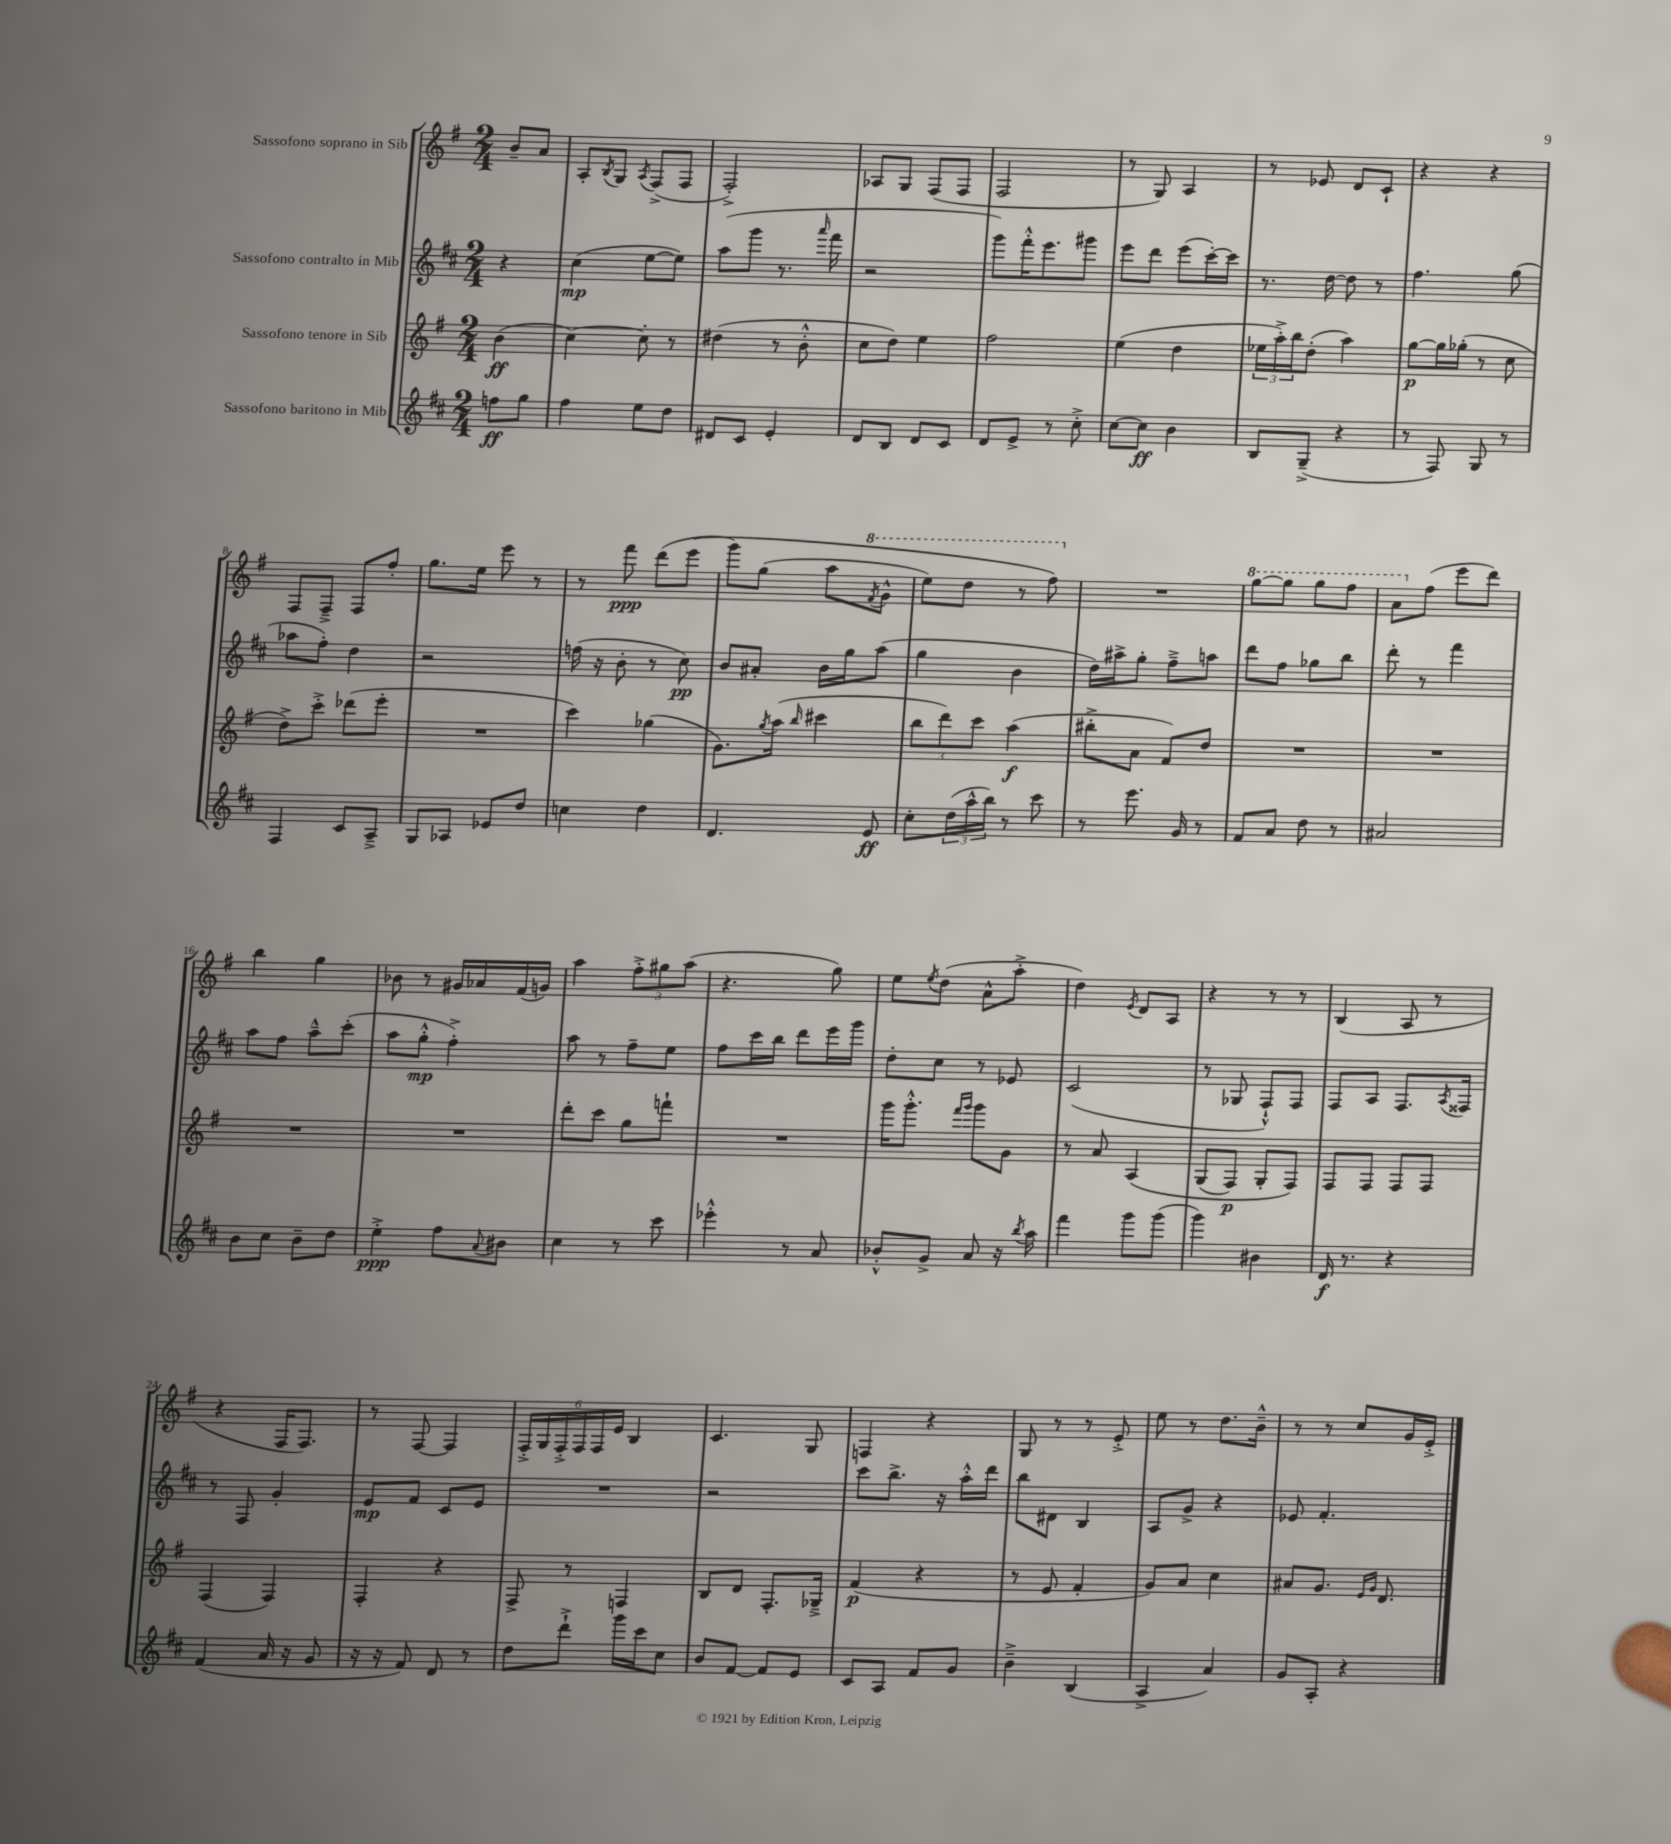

**kern	**kern	**kern	**kern
*staff4	*staff3	*staff2	*staff1
*clefG2	*clefG2	*clefG2	*clefG2
*k[f#c#]	*k[f#]	*k[f#c#]	*k[f#]
*M2/4	*M2/4	*M2/4	*M2/4
8ff\L	(4b\	4r	8b~/L
8gg\J	.	.	8a/J
=	=	=	=
4ff#\	[4cc\)	(4cc#\	8A'/L
.	.	.	8qB/
.	.	.	8G/J
.	.	.	8qA/
8ee\L	8cc'\]	[8ee\L	(8F#^/L
8dd\J	8r	8ee\]J)	8F#/J
=	=	=	=
8d#/L	(4dd#\	(8aa\L	2F#'^/)
8c#/J	.	8ggg\J	.
4e'/	8r	8.r	.
.	8b'^^\	.	.
.	.	16qqaaa/	.
.	.	16fff#\	.
=	=	=	=
8d/L	8cc\L	2r	8A-/L
8B/J	8dd\J)	.	8G/J
8d/L	4ee\	.	(8F#/L
8c#/J	.	.	8F#/J
=	=	=	=
8d/L	2ff#\	8ggg\L)	2F#/
8e^/J	.	16fff#'^^\K	.
.	.	8.eee\	.
8r	.	.	.
8cc#'^\	.	8ggg#\J	.
=	=	=	=
[8cc#\L	(4ee\	8eee\L	8r
8cc#\]J	.	8ddd\J	8G/)
4b\	4dd\	(8eee\L	4A/
.	.	[16ccc#'\L)	.
.	.	16ccc#\]JJ	.
=	=	=	=
8B/L	24ee-\LL	8.r	8r
.	24aa'^\)	.	.
.	24bb\J	.	.
(8G~^/J	(8dd'\J	.	8e-/
.	.	[16dd\	.
4r	4aa\)	8dd\]	8d/L
.	.	8r	8c`/J
=	=	=	=
8r	[8gg\L	4.ff#\	4r
8F#/)	16gg\]L	.	.
.	(16gg-'\JJ	.	.
8G/	8r	.	4r
8r	8cc\	(8gg\	.
=	=	=	=
4F#/	8dd^\L)	8aa-\L	8F#/L
.	8ccc'^\J	8ff#'\J)	8F#~^/J
8c#/L	(8ddd-\L	4dd\	8F#/L
8A~^/J	8eee'\J	.	8ff#'/J
=	=	=	=
8G/L	2r	2r	8.gg\L
8A-/J	.	.	.
.	.	.	16ee\Jk
8e-/L	.	.	8eee\
8dd/J	.	.	8r
=	=	=	=
4cc\	4ccc\)	(16ff\	8r
.	.	16r	.
.	.	8b'\	8fff#\
4dd\	(4gg-\	8r	(8ddd\L
.	.	8cc#\)	&(8eee\J
=	=	=	=
4.d/	8.g\L)	8b/L	8ggg\L)
.	.	8a#'/J	(8gg\J
.	8qgg/	.	.
.	(16aa\Jk	.	.
.	16qqbb/	.	.
.	4ccc#\	16b\LL	8aa\L
.	.	16gg\J	.
.	.	.	8qff#/
8e/	.	(8aa\J	8gg^^\J
=	=	=	=
8cc#'\L	12bb\L	4gg\	8eee\L)
.	12ddd\)	.	.
(24dd\L	.	.	8ddd\J
24aa^^\	12ccc\J	.	.
24bb\JJ)	.	.	.
8r	(4aa\	4b\	8r
8ccc#\	.	.	8fff#\&)
=	=	=	=
8r	8bb#'^\L	16dd\LL)	2r
.	.	16aa#^\J	.
8.eee\	8a\J	8gg'\J	.
.	8f#/L)	8ff#~^\L	.
16g/	.	.	.
8r	8dd/J	8aa\J	.
=	=	=	=
8f#/L	2r	8ddd\L	[8ggg\L
8a/J	.	8ff#\J	8ggg\]J
8dd\	.	8gg-\L	8ggg\L
8r	.	8bb\J	8fff#\J
=	=	=	=
2a#/	2r	8ddd'\	8aa\L
.	.	8r	(8ff#\J
.	.	4fff#\	8eee\L
.	.	.	8ddd\J)
=	=	=	=
8b\L	2r	8aa\L	4bb\
8cc#\J	.	8ff#\J	.
8b~\L	.	8aa~^^\L	4gg\
8dd\J	.	(8ccc#'\J	.
=	=	=	=
4ee'^\	2r	8aa\L	8b-\
.	.	8gg'^^\J	8r
8ff#\L	.	4ff#'^\)	16g#/LL
.	.	.	16a-/
8qqa/	.	.	.
8b#\J	.	.	(16f#/
.	.	.	16g/JJ)
=	=	=	=
4cc#\	8ddd'\L	8aa\	4aa\
.	8ccc\J	8r	.
8r	8gg\L	8ff#~\L	12ff#'^\L
.	.	.	12gg#\
8ccc#\	8fff`\J	8ee\J	.
.	.	.	(12aa\J
=	=	=	=
4eee-'^^\	2r	8ff#\L	4.r
.	.	16ccc#\L	.
.	.	16bb\JJ	.
8r	.	8ddd\L	.
8a/	.	16eee\L	8gg\)
.	.	16ggg\JJ	.
=	=	=	=
8b-'^^/L	16ggg\LK	8dd'\L	8ee\L
.	8.ggg'^^\J	.	.
.	.	.	8qee/
8g^/J	.	8cc#\J	(8dd\J
.	16qqfff#/LL	.	.
.	16qqggg/JJ	.	.
8a/	8ggg\L	8r	8a^^\L
16r	8g\J	8e-/	8aa'^\J
8qbb/	.	.	.
16aa\	.	.	.
=	=	=	=
4fff#\	8r	(2c#/	4dd\)
.	8a/	.	.
.	.	.	8qe/
8ggg\L	&(4A/	.	8d/L
(8ggg\J	.	.	8A/J
=	=	=	=
4ggg\)	(8G/L	8r	4r
.	8F#/J)	8G-/	.
4b#\	8G'/L	8F#`^^/L)	8r
.	8F#/J&)	8F#/J	8r
=	=	=	=
16d/	8F#/L	8F#/L	(4B/
8.r	.	.	.
.	8F#/J	8A/J	.
4r	8F#/L	8.F#/L	8A/
.	8F#/J	.	8r
.	.	8qA/	.
.	.	16F##/Jk	.
=	=	=	=
(4f#/	(4F#/	8r	4r
.	.	8F#/	.
16a/	4F#/)	4g'/	16F#/LK
16r	.	.	8.F#/J)
8g/	.	.	.
=	=	=	=
16r	4F#'/	8e/L	8r
16r	.	.	.
8f#/)	.	8f#/J	[8F#/
8d/	4r	8c#/L	4F#/]
8r	.	8e/J	.
=	=	=	=
8dd\L	8F#^/	2r	24F#'^/LL
.	.	.	24G/
.	.	.	24F#'^/
8ddd`^\J	8r	.	24F#/
.	.	.	24F#/
.	.	.	24e/JJ
16ggg\LL	4F/	.	4B/
16ccc#\J	.	.	.
8cc#\J	.	.	.
=	=	=	=
8b/L	8B/L	2r	4.c/
[8f#/J	8d/J	.	.
8f#/]L	8.F#'/L	.	.
8e/J	.	.	8G/
.	16G-~^/Jk	.	.
=	=	=	=
8c#/L	(4f#/	8ccc#\L	4F/
8A/J	.	8.bb^\J	.
8f#/L	4r	.	4r
.	.	16r	.
8g/J	.	16aa'^^\LL	.
.	.	16ddd\JJ	.
=	=	=	=
4b~^\	8r	8bb\L	8G/
.	8e/	8d#\J	8r
(4B/	4f#'/	4B/	8r
.	.	.	8e'^/
=	=	=	=
4A^/	8g/L)	8A/L	8ee\
.	8a/J	8g^/J	8r
4a/)	4cc\	4r	8.dd\L
.	.	.	16b~^^\Jk
=	=	=	=
8g/L	8a#/L	8e-/	8r
8A'/J	8.g/J	4.f#'/	8r
4r	.	.	8cc/L
.	16qqe/LL	.	.
.	16qqg/JJ	.	.
.	8.d/	.	.
.	.	.	16g/L
.	.	.	16e'^/JJ
==	==	==	==
*-	*-	*-	*-
